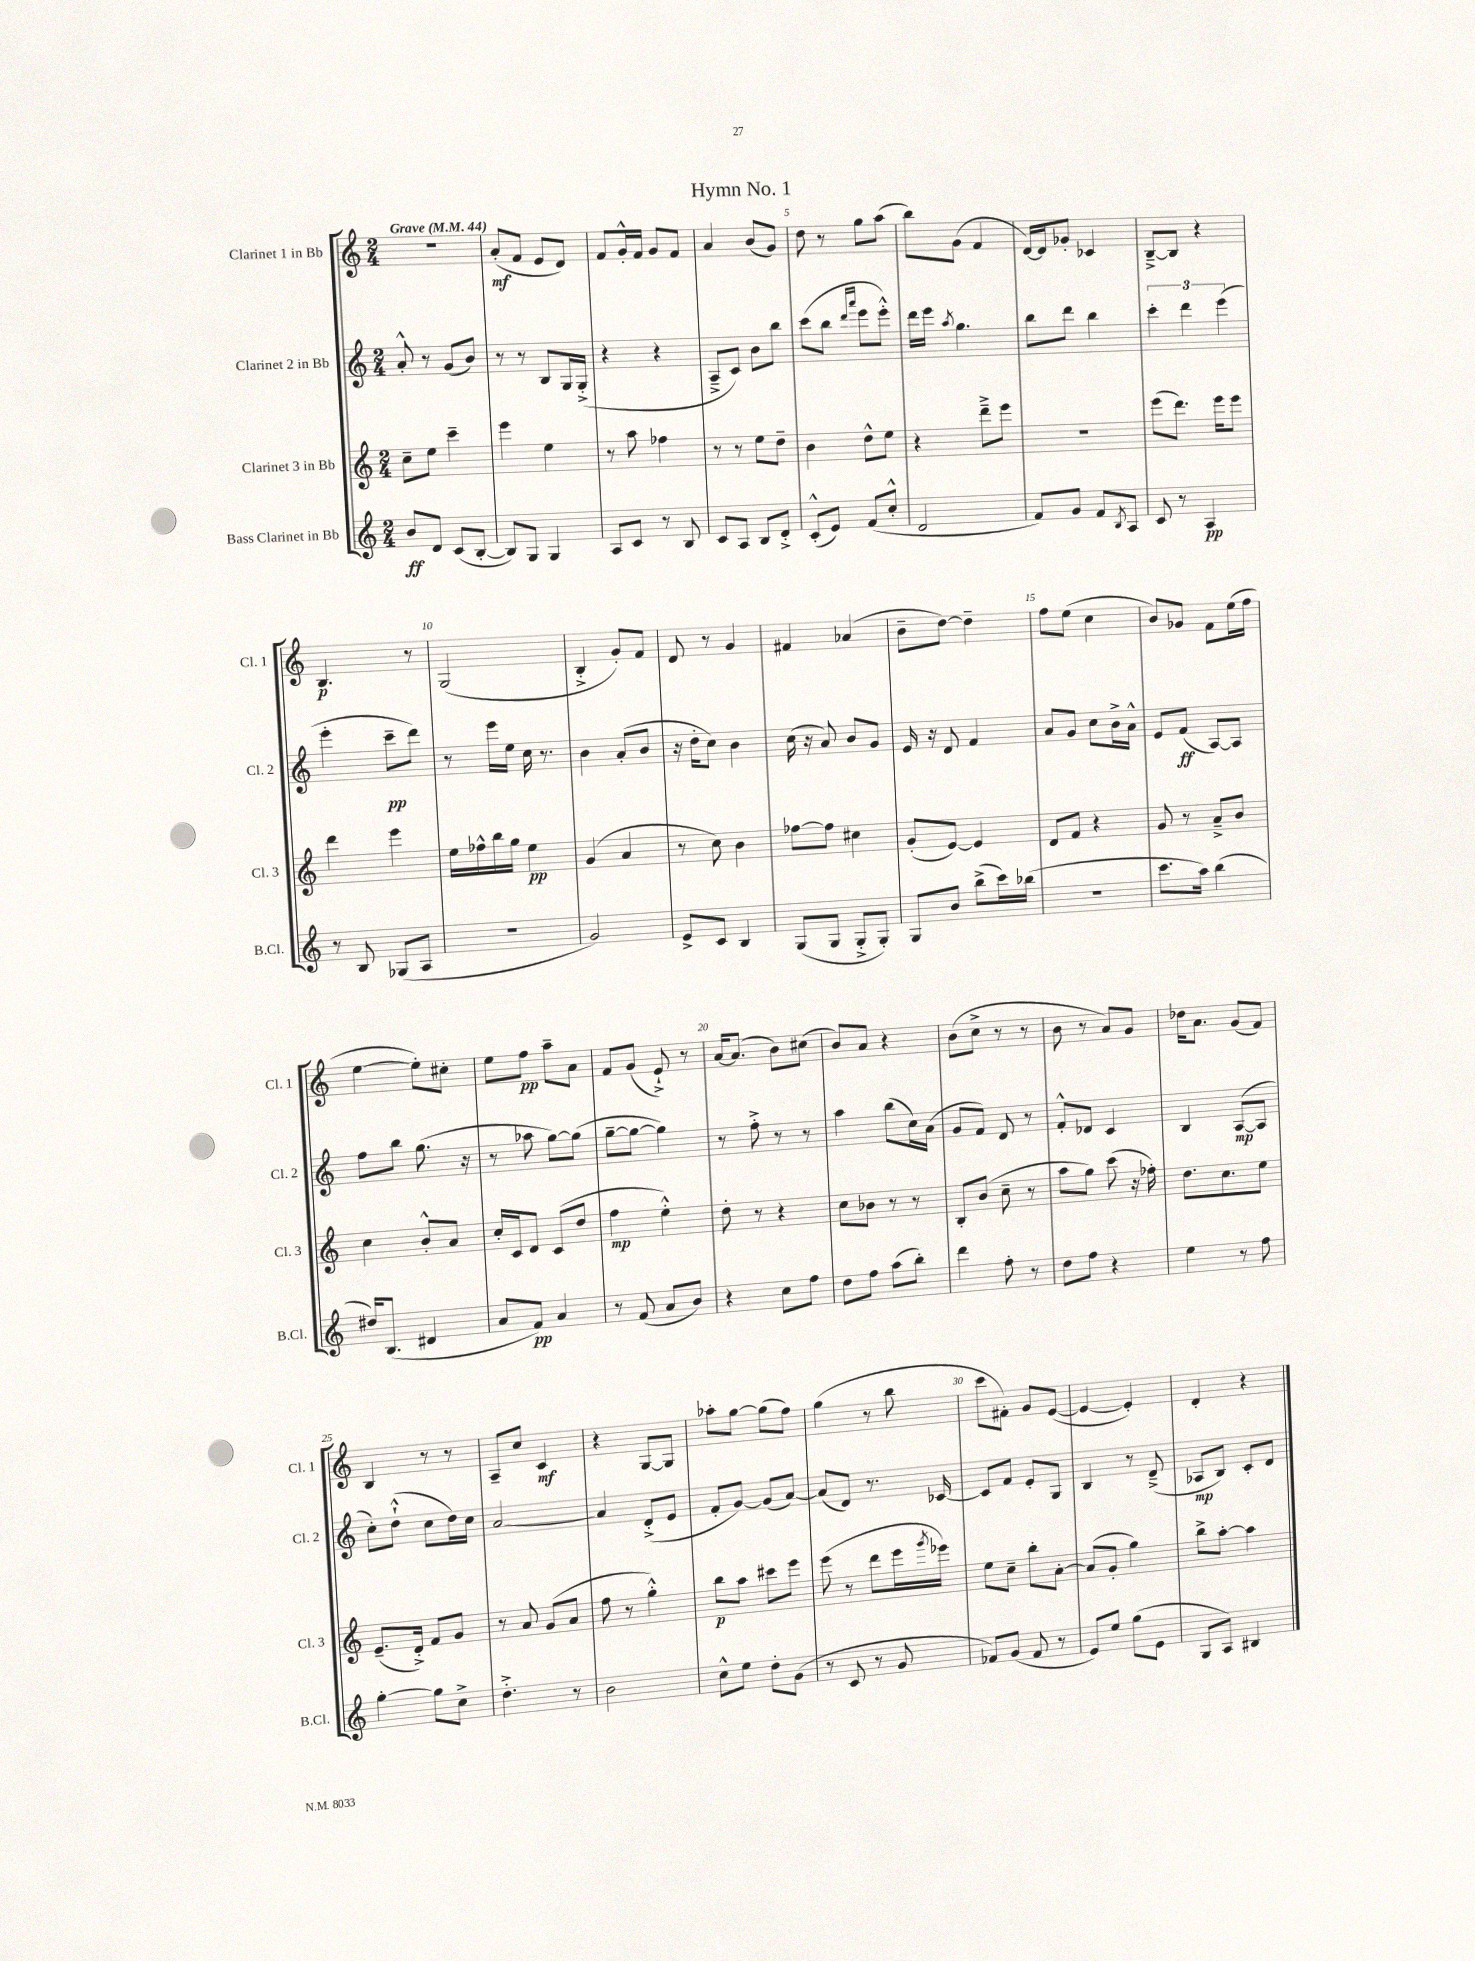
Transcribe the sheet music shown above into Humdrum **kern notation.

**kern	**kern	**kern	**kern
*staff4	*staff3	*staff2	*staff1
*clefG2	*clefG2	*clefG2	*clefG2
*k[]	*k[]	*k[]	*k[]
*M2/4	*M2/4	*M2/4	*M2/4
*MM44	*MM44	*MM44	*MM44
8b	8cc~	8a'^^	2r
8d	8ee	8r	.
(8c	4ccc~	(8g	.
[8B'	.	8b)	.
=	=	=	=
8B])	4eee	8r	(8a'
8G	.	8r	8f
4G	4ee	8B	8e
.	.	16G	8d)
.	.	(16G'^	.
=	=	=	=
8A	8r	4r	8f
8c	8aa	.	16g'^^
.	.	.	16f
8r	4ff-	4r	8g
8B	.	.	8f
=	=	=	=
8c	8r	8A~^	4a
8A	8r	8c)	.
8B	8ee	8b	(8b
8d'^	8dd~	8bb	8g)
=	=	=	=
(8c'^^	4b	(8ccc	8dd
8e)	.	8bb	8r
.	.	16qqddd	.
.	.	16qqaaa	.
(8f	8dd^^	8eee	8gg
8cc'^^	8ee	8eee'^^)	(8aa
=	=	=	=
2d	4r	16ddd	8bb)
.	.	16eee	.
.	.	8qaa	.
.	.	4.gg	(8g
.	8ddd~^	.	4f
.	8eee	.	.
=	=	=	=
8f)	2r	8bb	[16d)
.	.	.	16d]
8g	.	8ddd	8g-'
8f	.	4bb	4c-
8qB	.	.	.
8A	.	.	.
=	=	=	=
8c	(8eee	6ccc'	[8B~^
8r	8.ddd)	.	8B]
.	.	6ddd	.
4A	.	.	4r
.	16eee	.	.
.	.	(6eee	.
.	8eee	.	.
=	=	=	=
8r	4ddd	4eee'	4.B
8B	.	.	.
(8G-	4eee	8ccc~	.
8A	.	8ddd)	8r
=	=	=	=
2r	16ee	8r	(2G
.	16ff-^^	.	.
.	16bb	16eee	.
.	16gg	16ee	.
.	4ee	16cc	.
.	.	8.r	.
=	=	=	=
2g)	(4g	4b	4B'^
.	4a	(8a'	8g')
.	.	8b	8f
=	=	=	=
8e^	8r	16r	8d
.	.	16dd'	.
8c	8cc)	8cc)	8r
4B	4b	4b	4g
=	=	=	=
(8G	[8ff-	(16cc	4f#
.	.	16r	.
8G	8ff-]	8a)	.
8G'^	4cc#	8b	(4a-
8G')	.	8g	.
=	=	=	=
8G	(8g'	16e	8b~
.	.	16r	.
8b	[8e)	8d	[8dd)
(8bb^	4e]	4f	4dd~]
16ccc)	.	.	.
(16bb-	.	.	.
=	=	=	=
2r	8d	8a	8ff
.	8f	8g	(8ee
.	4r	8cc	4cc
.	.	16b^	.
.	.	16a^^	.
=	=	=	=
8.ccc	8g	8e	8b)
.	8r	(8f	8g-
16aa)	.	.	.
(4bb	8a~^	[8A)	8f
.	8b	8A]	(16ee
.	.	.	16ff
=	=	=	=
16dd#)	4cc	8ff	[4ee
(8.B	.	.	.
.	.	8bb	.
4d#	8b'^^	(8.gg	8ee'])
.	8a	.	8cc#'
.	.	16r	.
=	=	=	=
8a	16cc'	8r	8ee
.	16c	.	.
8f)	8d	8aa-	8ff
4a	(8c	[8gg)	8aa~
.	8dd	(8gg]	8a
=	=	=	=
8r	4ff	[8gg~	8f
(8f	.	8gg_	(8g
8a	4ee'^^)	4gg])	8e`^)
8b)	.	.	8r
=	=	=	=
4r	8dd'	8r	[16a
.	.	.	(8.a]
.	8r	8ff'^	.
8cc	4r	8r	8b)
8ff	.	8r	(8cc#
=	=	=	=
8dd	8cc	4aa	8b)
8ff	8b-	.	8a
(8aa	8r	(8bb	4r
8bb')	8r	16cc)	.
.	.	(16a	.
=	=	=	=
4ddd	8B'	8g	(8b
.	(8b	8f)	8cc^
8ff'	8cc~	8d	8r
8r	8r	8r	8r
=	=	=	=
8dd	8aa	8f'^^	8b
8ff	8gg)	8d-	8r
4r	(8ccc	4c	8a)
.	16r	.	8g
.	16ff-')	.	.
=	=	=	=
4ee	8.dd	4B	16dd-
.	.	.	8.a
.	8.cc	.	.
8r	.	([8A	(8g
8ff	8ee	8A]	8f)
=	=	=	=
[4gg'	(8.e~	8cc')	4B
.	.	(8dd`^^	.
.	16d'^)	.	.
8gg]	8f	8cc	8r
8cc^	8g	16dd)	8r
.	.	16cc	.
=	=	=	=
4.dd'^	8r	[2a	8A~
.	8a	.	8cc
.	(8g	.	4c
8r	8a	.	.
=	=	=	=
2b	8ff	4a]	4r
.	8r	.	.
.	4gg'^^)	(8d'^	[8G
.	.	8e	8G]
=	=	=	=
8cc^^	8bb	8f'	8aa-'
8ee	8aa	[8g)	[8gg
8dd'	8ccc#	(8g]	(8gg]
(8g	8eee	[8a)	8ff)
=	=	=	=
8r	(8eee	(8a]	(4gg
8c	8r	8d)	.
8r	8ddd	8.r	8r
8g	16eee	.	8bb
.	8qggg	.	.
.	16eee-)	[16c-	.
=	=	=	=
8f-)	8ee	8c-]	8ccc
(8g	8cc~	8f	8f#')
8f-	8bb'	8e'	8g
8r	[8a'	8G	([8e
=	=	=	=
8e)	(8a]	4B	4e_
8ee	8g'	.	.
(8gg	4gg)	8r	4e'])
8e	.	(8d~^	.
=	=	=	=
8G	8bb^	8A-	4d'
8A)	[8aa'	8B)	.
4B#	4aa]	8c'	4r
.	.	8d	.
==	==	==	==
*-	*-	*-	*-
